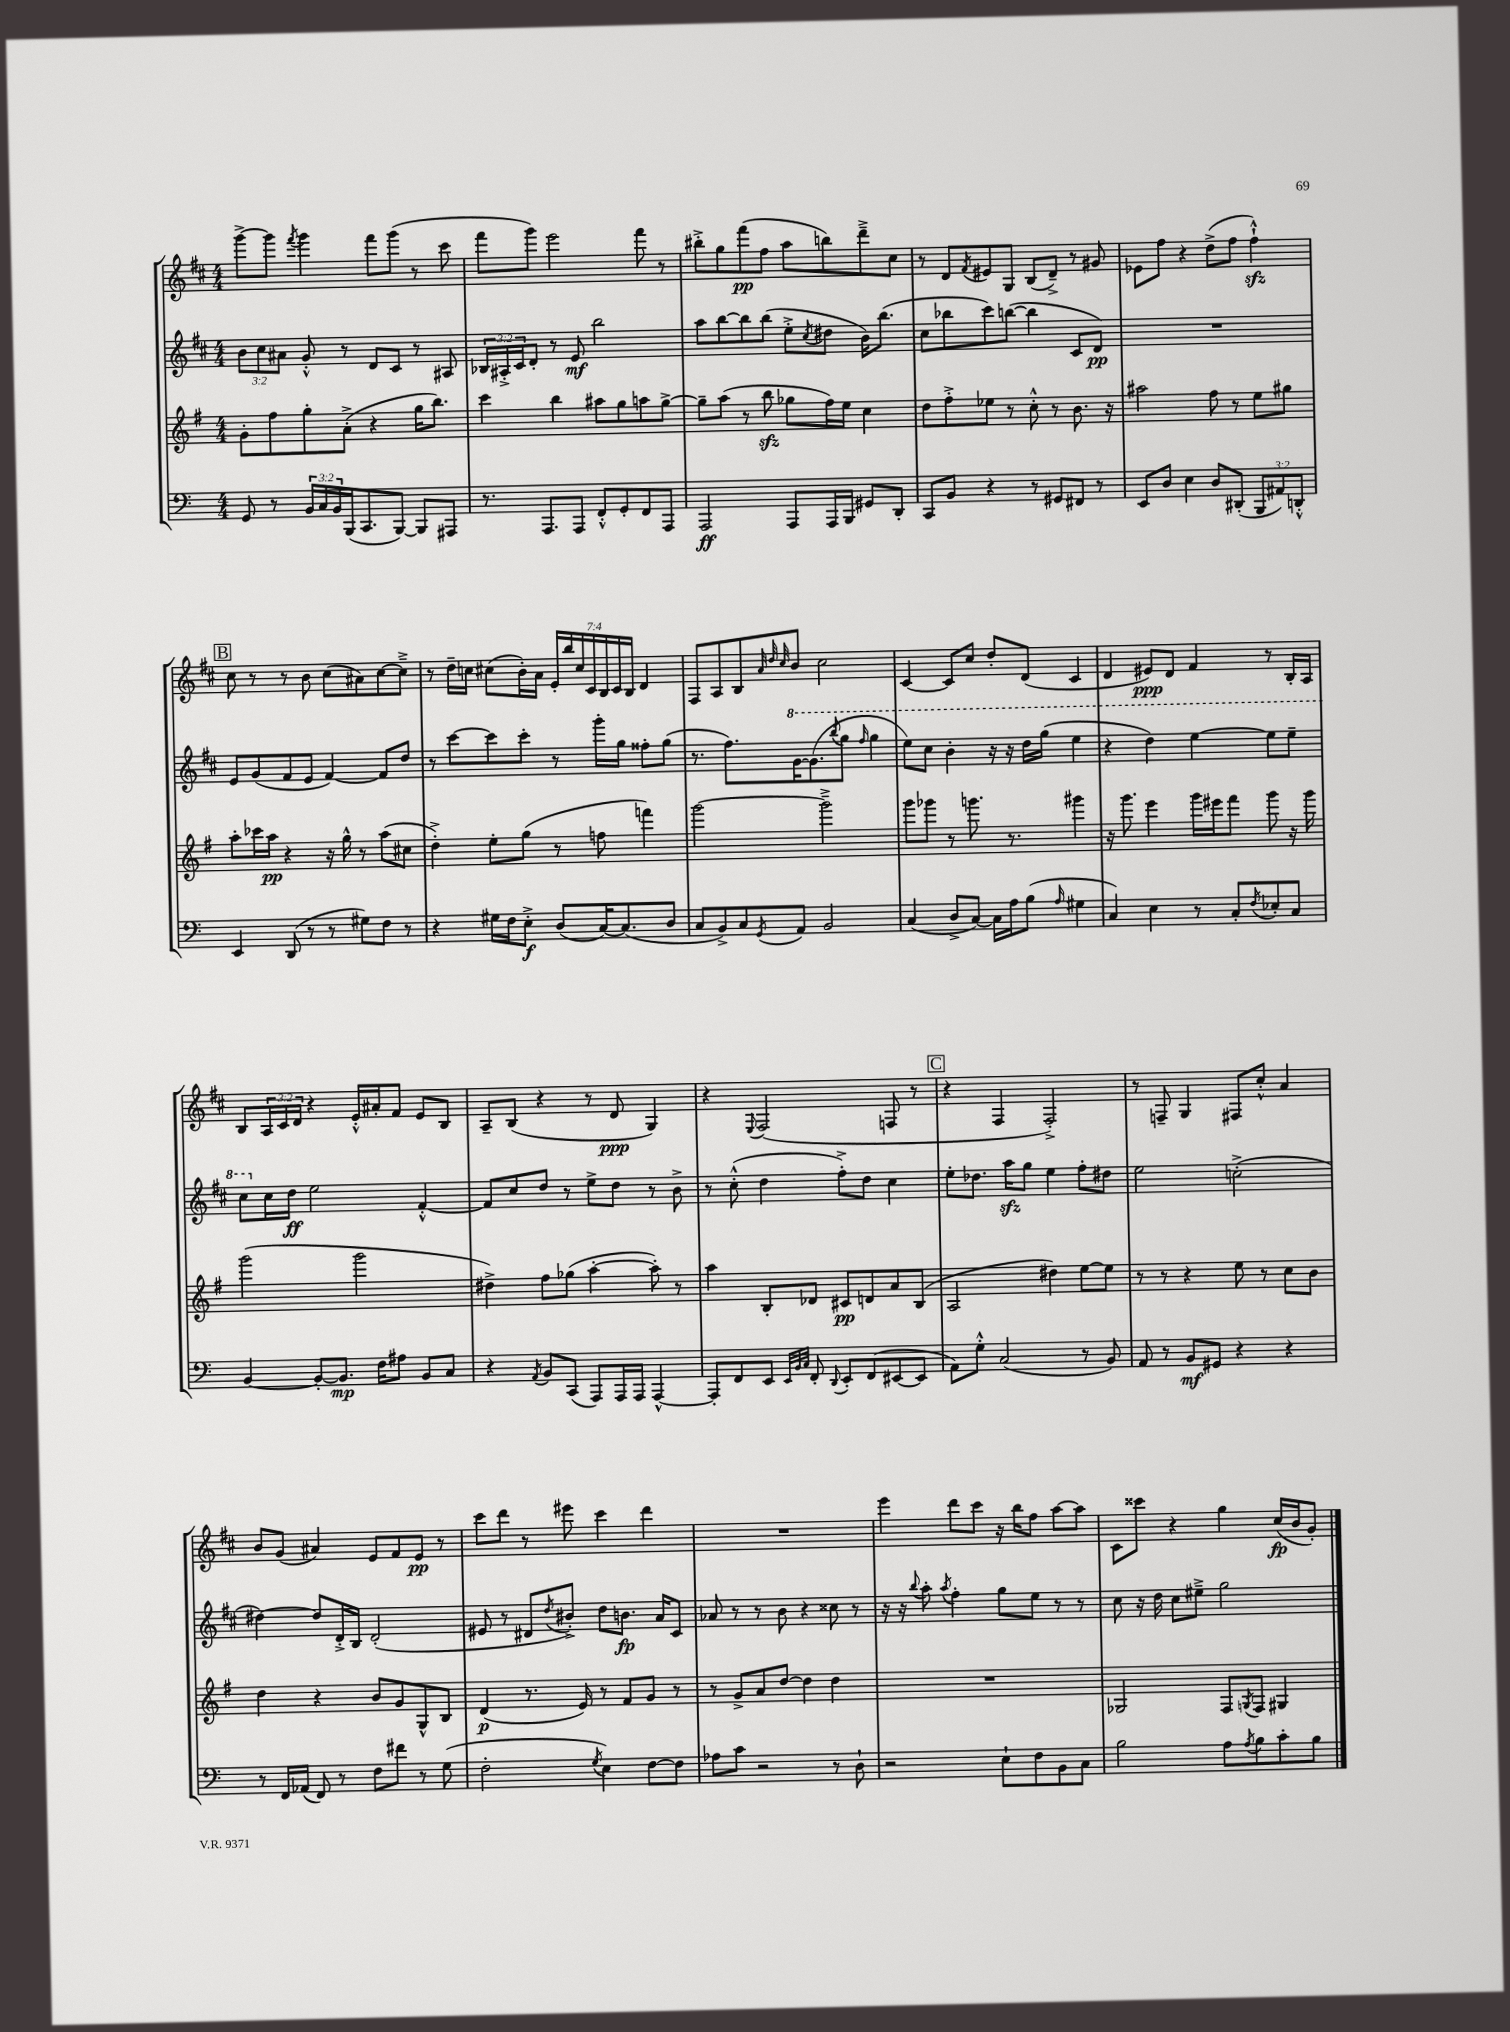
<<
\new StaffGroup <<
\new Staff = "s0" {
    \clef treble \key d \major \numericTimeSignature \time 4/4 \override Staff.TupletNumber.text = #tuplet-number::calc-fraction-text
    g'''8~-> g'''8 \acciaccatura { fis'''8 } g'''4 fis'''8 g'''8( r8 cis'''8 |
    fis'''8 g'''8) e'''2 fis'''8 r8 |
    bis''8-.-> g''8 fis'''8\pp( fis''8 a''8 b''8) d'''8---> cis''8 |
    r8 d'8 \acciaccatura { fis'8 } eis'8 g8 b8( d'8--->) r8 gis'8 |
    ees'8 fis''8 r4 d''8->( fis''8 fis''4-!-^\sfz) |
    \mark \markup { \box "B" } cis''8 r8 r8 b'8 cis''8( ais'8) cis''8~ cis''8---> |
    r8 d''16-- c''16 cis''8( b'16-.) a'16 \tuplet 7/4 { e'16-. b''16 cis''16 cis'16 b16 cis'16 b16 } d'4 |
    fis8 a8 b8 \grace { a'32 d''32 cis''32 } b'8 cis''2 |
    cis'4~ cis'8 cis''8 d''8-. d'8( cis'4 |
    d'4 eis'8\ppp) d'8 fis'4 r8 b16-. a16 |
    b8 \tuplet 3/2 { a16 cis'16 d'16 } r4 e'16-.-^ ais'16-. fis'8 e'8 b8 |
    a8-- b8( r4 r8 d'8\ppp g4) |
    r4 \appoggiatura { e8 } fis2( f8 r8 |
    \mark \markup { \box "C" } r4 fis4 fis2-.->) |
    r8 f8-- g4 fis8 cis''8-.-^ a'4 |
    b'8 g'8( ais'4) e'8 fis'8 e'8\pp r8 |
    cis'''8 d'''8 r8 eis'''8 cis'''4 d'''4 |
    R1 |
    e'''4 d'''8 cis'''8 r16 b''16 fis''8 a''8~ a''8 |
    cis'8 cisis'''8 r4 g''4 cis''16\fp( b'16 g'8-.) \bar "|." |
}
\new Staff = "s1" {
    \clef treble \key d \major \numericTimeSignature \time 4/4 \override Staff.TupletNumber.text = #tuplet-number::calc-fraction-text
    \tuplet 3/2 { b'8 cis''8 ais'8 } g'8-.-^ r8 d'8 cis'8 r8 ais8 |
    \tuplet 3/2 { bes16 ais16-.-> cis'16 } d'8-. r8 e'8\mf b''2 |
    a''8 b''8~ b''8 b''8( e''8-.-> \acciaccatura { cis''8 } dis''8 b'16) b''8.( |
    cis''8 bes''8 cis'''8) b''8~( b''4 cis'8 d'8\pp) |
    R1 |
    \mark \markup { \box "B" } e'8 g'8( fis'8 e'8 fis'4~) fis'8 d''8 |
    r8 cis'''8~ cis'''8 cis'''8-. r8 g'''16-. g''16 fisis''8-. g''8( |
    r8. fis''8.) \ottava #1 g''16~ g''8.( \acciaccatura { b'''8 } g'''8 \grace { fis'''16 } g'''4 |
    e'''8) cis'''8 b''4-. r16 r16 d'''16 g'''16( e'''4 |
    r4 d'''4) e'''4~ e'''8 e'''8-- |
    cis'''8 \ottava #0 cis''16 d''16\ff e''2 fis'4~-.-^ |
    fis'8 cis''8 d''8 r8 e''8-> d''8 r8 b'8-> |
    r8 cis''8-.-^( d''4 fis''8-.->) d''8 cis''4 |
    \mark \markup { \box "C" } e''8-. des''8. a''16\sfz g''8 e''4 fis''8-. dis''8 |
    e''2 c''2-.->( |
    dis''4~) dis''8 d'16-.-> b16 d'2-.( |
    eis'8 r8 dis'8 \acciaccatura { d''8 } bis'8-.->) d''8 b'8.\fp a'16 cis'8 |
    aes'8 r8 r8 b'8 r4 cisis''8 r8 |
    r16 r16 \appoggiatura { b''8 } a''8-. \acciaccatura { a''8 } fis''4-. g''8 e''8 r8 r8 |
    cis''8 r16 d''16 cis''8 eis''8---> g''2 \bar "|." |
}
\new Staff = "s2" {
    \clef treble \key g \major \numericTimeSignature \time 4/4
    g'8-. fis''8 g''8-. a'8-.->( r4 g''16 b''8.) |
    c'''4 b''4 ais''8 g''8 a''8 g''8~-> |
    g''8-- a''8( r8 b''8\sfz ges''8 fis''16) e''16 c''4 |
    d''8 fis''8-.-> ees''8 r8 c''8-.-^ r8 b'8. r16 |
    ais''2 fis''8 r8 e''8 gis''8 |
    \mark \markup { \box "B" } a''8-. ces'''16 a''16\pp r4 r16 g''16-^ r8 a''8( cis''8 |
    d''4-.->) e''8-. g''8( r8 f''8 f'''4) |
    g'''2~ g'''2---> |
    g'''8 ges'''8 r8 g'''8. r8. gis'''4 |
    r16 g'''8. e'''4 g'''16 eis'''16 fis'''8 g'''8 r16 g'''16 |
    g'''2( g'''2 |
    dis''4->) fis''8 ges''8( a''4~-. a''8-.) r8 |
    a''4 b8-. des'8 cis'8\pp d'8 a'8 b8( |
    \mark \markup { \box "C" } a2 dis''4) e''8~ e''8 |
    r8 r8 r4 e''8 r8 c''8 b'8 |
    d''4 r4 b'8 g'8 g8-^ b8 |
    d'4\p( r8. e'16) r8 fis'8 g'8 r8 |
    r8 g'8-> a'8 d''8~ d''4 d''4 |
    R1 |
    ges2 fis8 \acciaccatura { g8 } fis8 gis4 \bar "|." |
}
\new Staff = "s3" {
    \clef bass \key c \major \numericTimeSignature \time 4/4 \override Staff.TupletNumber.text = #tuplet-number::calc-fraction-text
    g,8 r8 \tuplet 3/2 { b,16 c16 b,16 } b,,16( c,8. b,,8~) b,,8 ais,,8 |
    r8. a,,8. a,,8 f,8-.-^ g,8-. f,8 a,,8 |
    a,,2\ff a,,8 a,,16 b,,16 gis,8 d,8-. |
    c,8 b,8 r4 r8 gis,8 fis,8 r8 |
    e,8 d8 e4 d8 dis,8-.( \tuplet 3/2 { b,,8 ais,8) d,8-.-^ } |
    \mark \markup { \box "B" } e,4 d,8( r8 r8 gis8) f8 r8 |
    r4 gis16 f16 e8-.->\f d8( c16~) c8.( d8 |
    c8 b,8->) c8 \acciaccatura { g,8 } a,8 b,2 |
    c4( d8-> c8~) c16 a16 b8( \grace { a16 } gis4 |
    c4) e4 r8 c8-. \acciaccatura { f8 } ees8-. c8 |
    b,4~ b,8~-. b,8.\mp f16 ais8 b,8 c8 |
    r4 \acciaccatura { a,8 } b,8 c,8( a,,8) a,,16 a,,16 a,,4~-^ |
    a,,8-. f,8 e,8 \grace { e,32 b,32 c32 } f,8-. \appoggiatura { d,8 } e,8-. f,8( eis,8~ eis,8 |
    \mark \markup { \box "C" } a,8) g8-.-^ c2( r8 b,8) |
    a,8 r8 b,8\mf gis,8 r4 r4 |
    r8 f,16 aes,16( f,8) r8 f8 fis'8 r8 g8( |
    f2-. \acciaccatura { g8 } e4) f8~ f8 |
    aes8 c'8 r2 r8 d8-! |
    r2 e8-! f8 b,8 c8 |
    b2 a8 \acciaccatura { a8 } b8 c'8-. b8 \bar "|." |
}
>>
>>
\layout { \context { \Score \remove "Bar_number_engraver" } }
